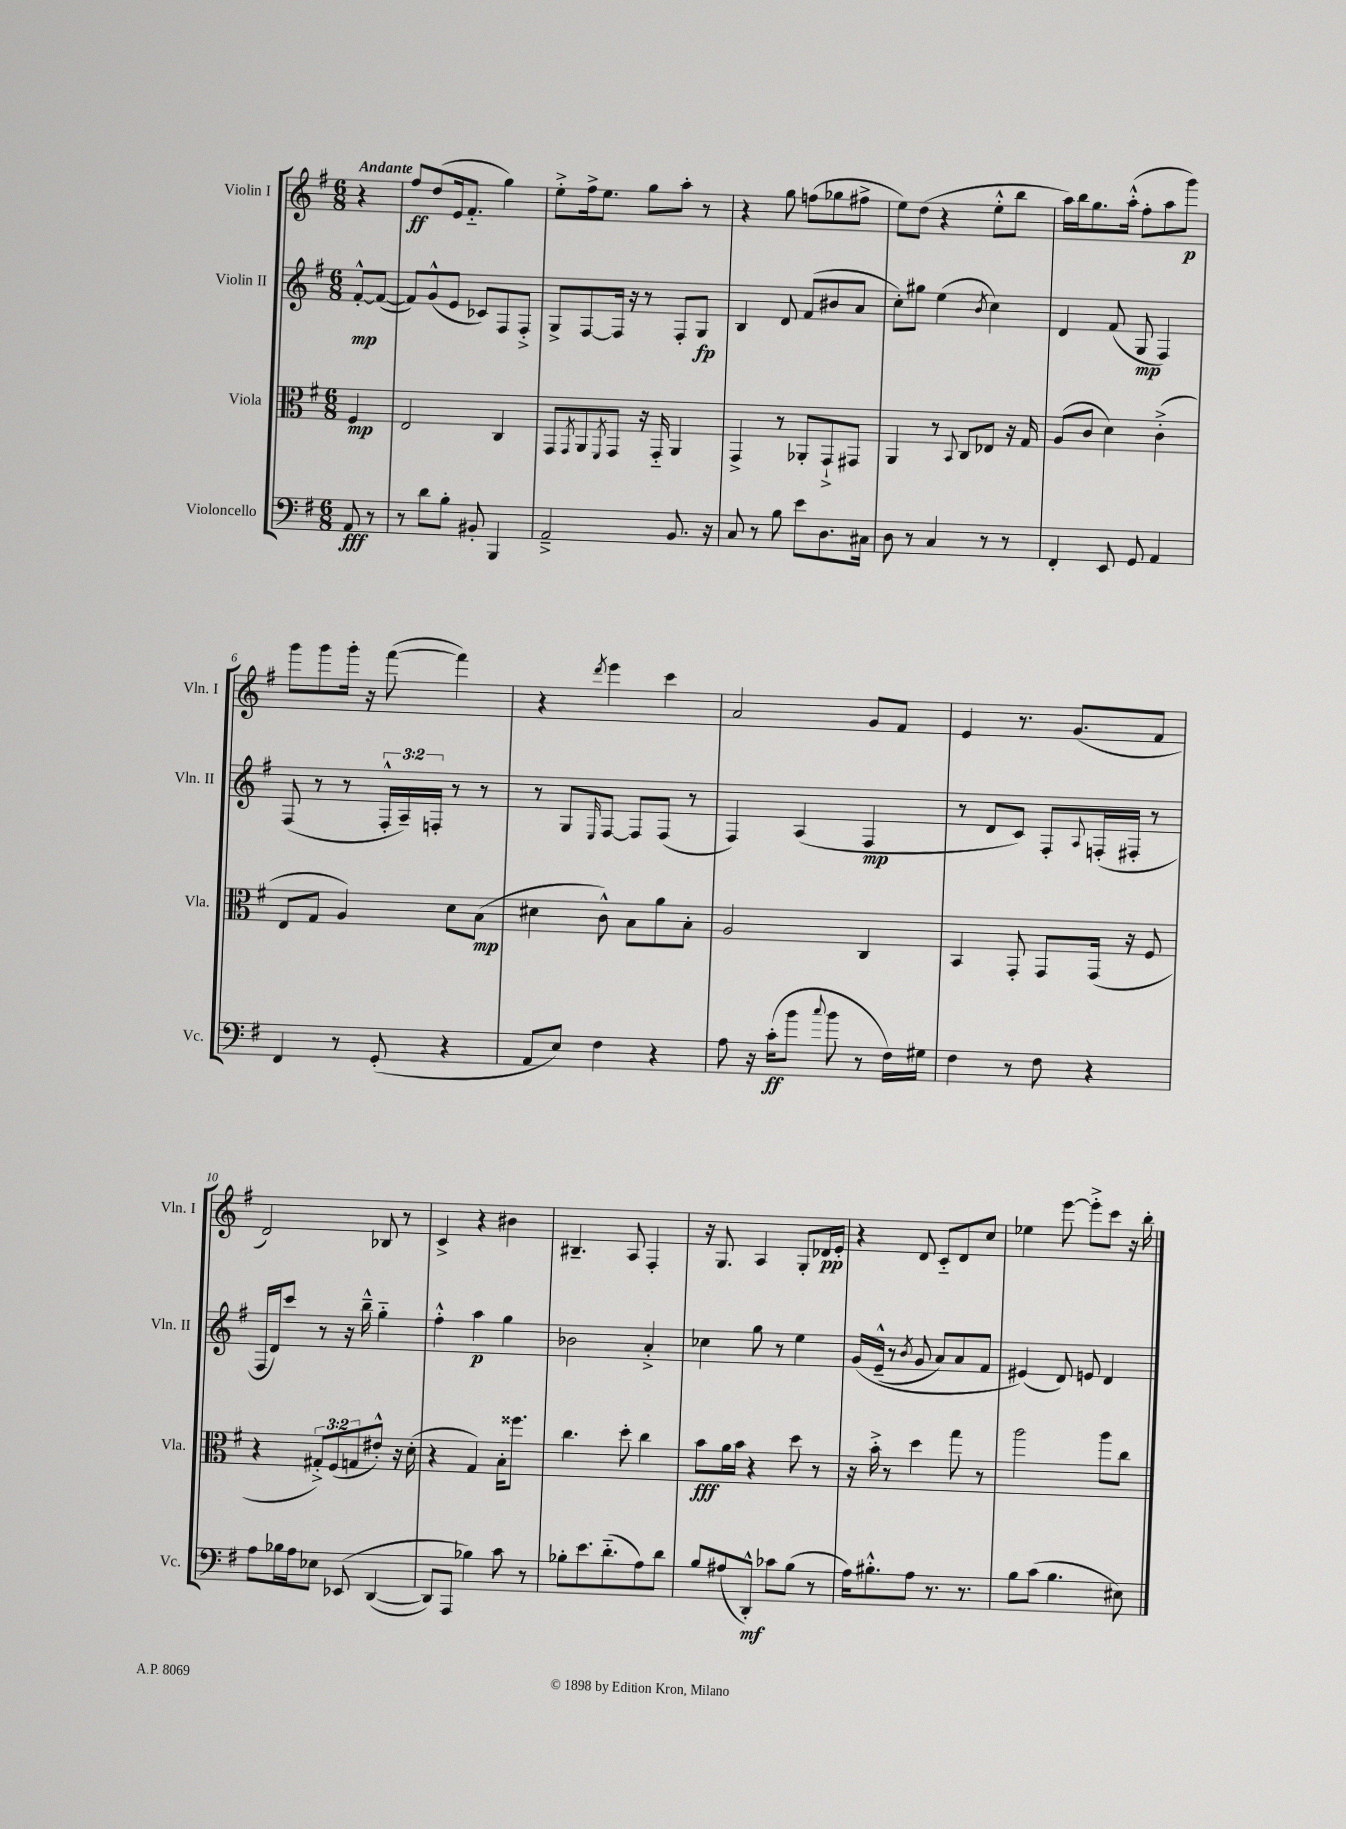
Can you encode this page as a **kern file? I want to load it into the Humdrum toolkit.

**kern	**dynam	**kern	**dynam	**kern	**dynam	**kern	**dynam
*part4	*part4	*part3	*part3	*part2	*part2	*part1	*part1
*staff4	*staff4	*staff3	*staff3	*staff2	*staff2	*staff1	*staff1
*I"Violoncello	*	*I"Viola	*	*I"Violin II	*	*I"Violin I	*
*I'Vc.	*	*I'Vla.	*	*I'Vln. II	*	*I'Vln. I	*
*clefF4	*	*clefC3	*	*clefG2	*	*clefG2	*
*k[f#]	*	*k[f#]	*	*k[f#]	*	*k[f#]	*
*M6/8	*	*M6/8	*	*M6/8	*	*M6/8	*
=	=	=	=	=	=	=	=
!	!	!	!	!	!	!LO:TX:a:B:t=Andante	!
8AA/	fff	4F#/	mp	[8f#'^^/L	mp	4r	.
8r	.	.	.	(8f#/J_	.	.	.
=1	=1	=1	=1	=1	=1	=1	=1
8r	.	2E/	.	8f#/L])	.	8ff#/L	ff
8d\L	.	.	.	(8g^^/	.	(8dd/	.
8B'\J	.	.	.	8e/J	.	16e/k	.
.	.	.	.	.	.	8.f#/J	.
8BB#X'/	.	.	.	8c-X/L)	.	.	.
4BBB/	.	4C/	.	8F#/	.	4gg\)	.
.	.	.	.	8F#'^/J	.	.	.
=2	=2	=2	=2	=2	=2	=2	=2
2AA~^/	.	8GG/L	.	8G^/L	.	8ee'^\L	.
.	.	8qGG/	.	.	.	.	.
.	.	8AA/	.	[8F#/	.	16ff#^\k	.
.	.	.	.	.	.	8.ee\J	.
.	.	8qFF#/	.	.	.	.	.
.	.	8GG/J	.	16F#/Jk]	.	.	.
.	.	.	.	16r	.	.	.
.	.	16r	.	8r	.	8gg\L	.
.	.	16GG/	.	.	.	.	.
8.BB/	.	4AA/	.	8F#'/L	.	8aa'\J	.
.	.	.	.	8G/J	fp	8r	.
16r	.	.	.	.	.	.	.
=3	=3	=3	=3	=3	=3	=3	=3
8C/	.	4GG^/	.	4B/	.	4r	.
8r	.	.	.	.	.	.	.
8B\	.	8r	.	8d/	.	8gg\	.
8e\L	.	8AA-X'/L	.	(8f#/L	.	(8ffn\L	.
8.D\	.	8GG`^/	.	8b#X/	.	8gg-X\	.
.	.	8GG#X/J	.	8a/J	.	8ff#X^\J	.
16C#X\Jk	.	.	.	.	.	.	.
=4	=4	=4	=4	=4	=4	=4	=4
8D\	.	4AA/	.	8cc'\L)	.	8ee\L)	.
8r	.	.	.	8gg#X\J	.	(8dd\J	.
4C/	.	8r	.	(4ee\	.	4r	.
.	.	8qqBB/	.	.	.	.	.
.	.	8C/L	.	.	.	.	.
.	.	.	.	8qb/	.	.	.
8r	.	8E-X/J	.	4cc\)	.	8ee'^^\L	.
8r	.	16r	.	.	.	8bb\J	.
.	.	16G/	.	.	.	.	.
=5	=5	=5	=5	=5	=5	=5	=5
4FF#'/	.	(8A/L	.	4d/	.	16aa\LL)	.
.	.	.	.	.	.	16bb\J	.
.	.	8c/J	.	.	.	8.gg\	.
8EE/	.	4d\)	.	(8f#/	.	.	.
.	.	.	.	.	.	(16aa'^^\Jk	.
8GG/	.	.	.	8G/	mp	8ff#'\L	.
4AA/	.	(4c'^\	.	4F#/)	.	8aa\	.
.	.	.	.	.	.	8ggg\J)	p
!!LO:LB:g=z
=6	=6	=6	=6	=6	=6	=6	=6
4FF#/	.	8E/L	.	(8F#/	.	8ggg\L	.
.	.	8G/J	.	8r	.	8ggg\	.
8r	.	4A/)	.	8r	.	16ggg'\Jk	.
.	.	.	.	.	.	16r	.
(8GG'/	.	.	.	24F#'^^/LL	.	([8fff#\	.
.	.	.	.	24A~/)	.	.	.
.	.	.	.	24Fn'/JJ	.	.	.
4r	.	8d\L	.	8r	.	4fff#\])	.
.	.	(8B\J	mp	8r	.	.	.
=7	=7	=7	=7	=7	=7	=7	=7
8AA/L	.	4d#X\	.	8r	.	4r	.
8E/J)	.	.	.	8G/L	.	.	.
.	.	.	.	16qqE/	.	8qddd/	.
4F#\	.	8c^^\)	.	[8F#/J	.	4eee\	.
.	.	8B\L	.	8F#/L]	.	.	.
4r	.	8a\	.	(8F#/J	.	4ccc\	.
.	.	8B'\J	.	8r	.	.	.
=8	=8	=8	=8	=8	=8	=8	=8
8A\	.	2A/	.	4F#/)	.	2a/	.
16r	.	.	.	.	.	.	.
(16c'\KL	ff	.	.	.	.	.	.
8b\J	.	.	.	(4A/	.	.	.
8qqcc/	.	.	.	.	.	.	.
8b\	.	.	.	.	.	.	.
8r	.	4C/	.	4F#/	mp	8g/L	.
16F#\LL)	.	.	.	.	.	8f#/J	.
16G#X\JJ	.	.	.	.	.	.	.
=9	=9	=9	=9	=9	=9	=9	=9
4F#\	.	4BB/	.	8r	.	4e/	.
.	.	.	.	8d/L	.	.	.
8r	.	8GG'/	.	8c/J)	.	8.r	.
8F#\	.	8GG/L	.	8F#'/L	.	.	.
.	.	.	.	.	.	(8.g/L	.
.	.	.	.	8qqA/	.	.	.
4r	.	(16GG/Jk	.	(16Fn'/L	.	.	.
.	.	16r	.	16F#X'/JJ	.	.	.
.	.	8F#/	.	8r	.	8f#/J	.
!!LO:LB:g=z
=10	=10	=10	=10	=10	=10	=10	=10
8A\L	.	4r	.	16F#/LL	.	2d/)	.
.	.	.	.	16d/J)	.	.	.
16B-X\L	.	.	.	8ccc/J	.	.	.
16A\J	.	.	.	.	.	.	.
8E-X\J	.	12G#X'^/L)	.	8r	.	.	.
.	.	(12F#/	.	.	.	.	.
(8EE-X/	.	.	.	16r	.	.	.
.	.	12Gn/	.	.	.	.	.
.	.	.	.	16bb~^^\	.	.	.
([4DD/	.	8e#X'^^/J)	.	4gg\	.	8B-X/	.
.	.	16r	.	.	.	8r	.
.	.	(16d'\	.	.	.	.	.
=11	=11	=11	=11	=11	=11	=11	=11
8DD/L])	.	4r	.	4ff#'^^\	.	4c^/	.
8AAA/J	.	.	.	.	.	.	.
4B-X\)	.	4G/)	.	4aa\	p	4r	.
8c\	.	16B'\KL	.	4gg\	.	4b#X\	.
.	.	8.ff##X\J	.	.	.	.	.
8r	.	.	.	.	.	.	.
=12	=12	=12	=12	=12	=12	=12	=12
8B-X'\L	.	4.cc\	.	2b-X\	.	4.B#X~/	.
8.e\	.	.	.	.	.	.	.
(8.d\	.	.	.	.	.	.	.
.	.	8dd'\	.	.	.	8A/	.
8A\)	.	4cc\	.	4a'^/	.	4F#'/	.
8d\J	.	.	.	.	.	.	.
=13	=13	=13	=13	=13	=13	=13	=13
8B/L	.	8b\L	fff	4cc-X\	.	16r	.
.	.	.	.	.	.	8.G/	.
(8A#X/	.	16a\L	.	.	.	.	.
.	.	16b\JJ	.	.	.	.	.
8DD'^^/J)	mf	4r	.	8gg\	.	4A/	.
8c-X\L	.	.	.	8r	.	.	.
(8B\J	.	8dd\	.	4ee\	.	8G'/L	.
8r	.	8r	.	.	.	16d-X/L	pp
.	.	.	.	.	.	16e'/JJ	.
=14	=14	=14	=14	=14	=14	=14	=14
16A\KL)	.	16r	.	(16g/LL	.	4r	.
8.B#X'^^\	.	16b'^\	.	(16e~^^/JJ	.	.	.
.	.	8r	.	8r	.	.	.
.	.	.	.	8qb/	.	.	.
8A\J	.	4dd\	.	8g/	.	8d/	.
8.r	.	.	.	8a/L)	.	8c/L	.
.	.	8gg\	.	8a/	.	8d/	.
8.r	.	.	.	.	.	.	.
.	.	8r	.	8f#/J	.	8cc/J	.
=15	=15	=15	=15	=15	=15	=15	=15
8B\L	.	2aa\	.	(4e#X/)	.	4ee-X\	.
(8c\J	.	.	.	.	.	.	.
4.B\	.	.	.	8d/)	.	[8eee\	.
.	.	.	.	8en/	.	8eee'^\L]	.
.	.	8aa\L	.	4d/	.	8ccc\J	.
8E#X\)	.	8cc\J	.	.	.	16r	.
.	.	.	.	.	.	16bb'\	.
==	==	==	==	==	==	==	==
*-	*-	*-	*-	*-	*-	*-	*-
